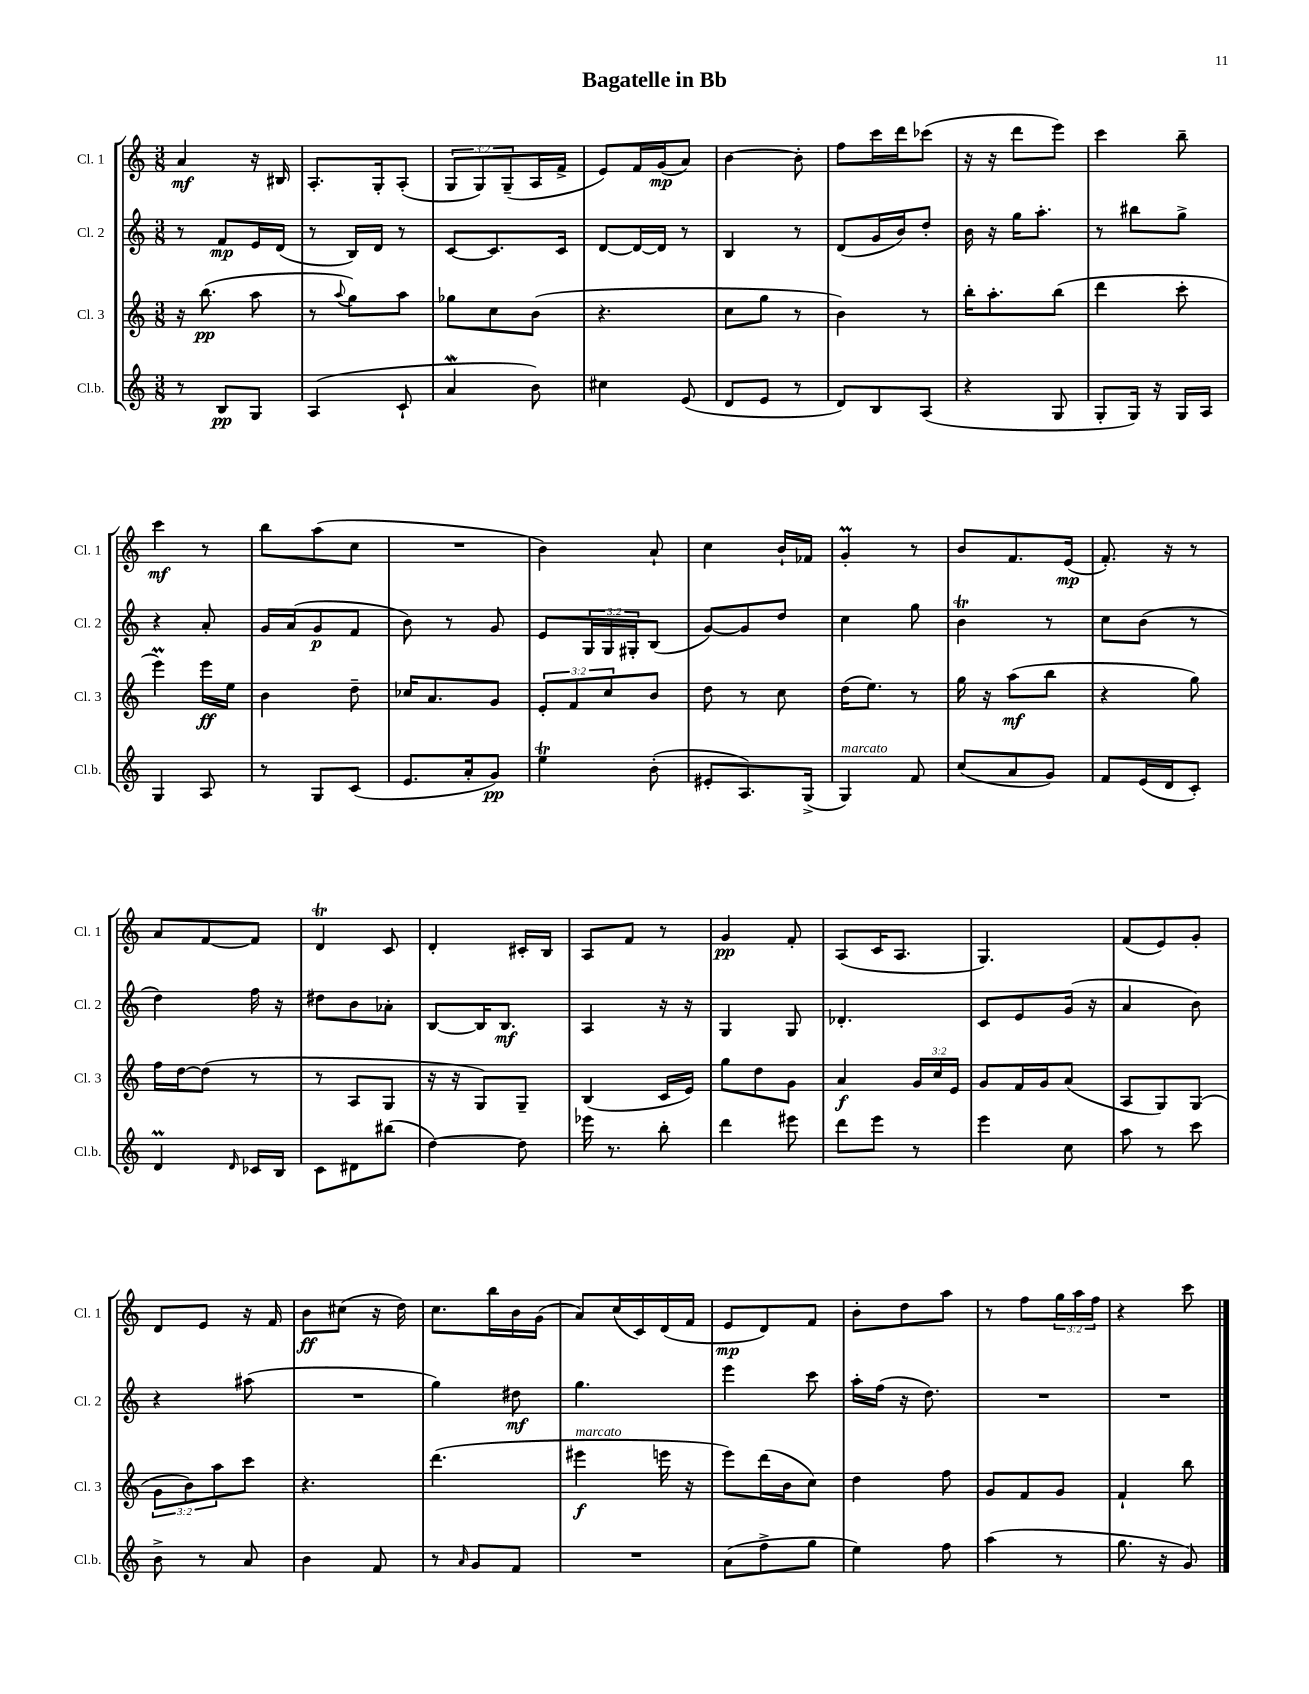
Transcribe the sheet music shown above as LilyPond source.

\header { title = "Bagatelle in Bb" }
<<
\new StaffGroup <<
\new Staff = "s0" \with { instrumentName = "Cl. 1" shortInstrumentName = "Cl. 1" } {
    \clef treble \key c \major \numericTimeSignature \time 3/8 \override Staff.TupletNumber.text = #tuplet-number::calc-fraction-text
    a'4\mf r16 bis16 |
    a8.-. g16-. a8-.( |
    \tuplet 3/2 { g8 g8) g8--( } a16 f'16-> |
    e'8) f'16 g'16\mp( a'8) |
    b'4~ b'8-. |
    f''8 c'''16 d'''16 ces'''8( |
    r16 r16 d'''8 e'''8) |
    c'''4 b''8-- |
    c'''4\mf r8 |
    b''8 a''8( c''8 |
    R4. |
    b'4) a'8-! |
    c''4 b'16-! fes'16 |
    g'4-.\prall r8 |
    b'8 f'8. e'16\mp( |
    f'8.-.) r16 r8 |
    a'8 f'8~ f'8 |
    d'4\trill c'8 |
    d'4-. cis'16-. b16 |
    a8 f'8 r8 |
    g'4\pp f'8-. |
    a8( c'16 a8. |
    g4.) |
    f'8( e'8) g'8-. |
    d'8 e'8 r16 f'16 |
    b'8\ff cis''8( r16 d''16) |
    c''8. b''16 b'16 g'16( |
    a'8) c''16( c'16) d'16( f'16 |
    e'8\mp d'8) f'8 |
    b'8-. d''8 a''8 |
    r8 f''8 \tuplet 3/2 { g''16 a''16 f''16 } |
    r4 c'''8 \bar "|." |
}
\new Staff = "s1" \with { instrumentName = "Cl. 2" shortInstrumentName = "Cl. 2" } {
    \clef treble \key c \major \numericTimeSignature \time 3/8 \override Staff.TupletNumber.text = #tuplet-number::calc-fraction-text
    r8 f'8\mp e'16 d'16( |
    r8 b16) d'16 r8 |
    c'8~ c'8. c'16 |
    d'8~ d'16~ d'16 r8 |
    b4 r8 |
    d'8( g'16 b'16) d''8-. |
    b'16 r16 g''16 a''8.-. |
    r8 bis''8 g''8-> |
    r4 a'8-. |
    g'16 a'16( g'8\p f'8 |
    b'8) r8 g'8 |
    e'8 \tuplet 3/2 { g16 g16 gis16-. } b8( |
    g'8~) g'8 d''8 |
    c''4 g''8 |
    b'4\trill r8 |
    c''8 b'8( r8 |
    d''4) f''16 r16 |
    dis''8 b'8 aes'8-. |
    b8~ b16 b8.\mf |
    a4 r16 r16 |
    g4 g8 |
    des'4.-. |
    c'8 e'8 g'16( r16 |
    a'4 b'8) |
    r4 ais''8( |
    R4. |
    g''4) dis''8\mf |
    g''4. |
    e'''4 c'''8 |
    a''16-. f''16( r16 d''8.) |
    R4. |
    R4. \bar "|." |
}
\new Staff = "s2" \with { instrumentName = "Cl. 3" shortInstrumentName = "Cl. 3" } {
    \clef treble \key c \major \numericTimeSignature \time 3/8 \override Staff.TupletNumber.text = #tuplet-number::calc-fraction-text
    r16 b''8.\pp( a''8 |
    r8 \appoggiatura { a''8 } g''8) a''8 |
    ges''8 c''8 b'8( |
    r4. |
    c''8 g''8 r8 |
    b'4) r8 |
    b''16-. a''8.-. b''8( |
    d'''4 c'''8-. |
    e'''4\prall) e'''16\ff e''16 |
    b'4 d''8-- |
    ces''16 a'8. g'8 |
    \tuplet 3/2 { e'8-. f'8 c''8 } b'8 |
    d''8 r8 c''8 |
    d''16( e''8.) r8 |
    g''16 r16 a''8\mf( b''8 |
    r4 g''8) |
    f''16 d''16~ d''8( r8 |
    r8 a8 g8 |
    r16 r16 g8) g8-- |
    b4( c'16 e'16) |
    g''8 d''8 g'8 |
    a'4\f \tuplet 3/2 { g'16 c''16 e'16 } |
    g'8 f'16 g'16 a'8( |
    a8 g8) g8( |
    \tuplet 3/2 { g'8 b'8) a''8 } c'''8 |
    r4. |
    d'''4.( |
    eis'''4\f^\markup { \italic "marcato" } e'''16 r16 |
    e'''8) d'''16( b'16 c''8) |
    d''4 f''8 |
    g'8 f'8 g'8 |
    f'4-! b''8 \bar "|." |
}
\new Staff = "s3" \with { instrumentName = "Cl.b." shortInstrumentName = "Cl.b." } {
    \clef treble \key c \major \numericTimeSignature \time 3/8
    r8 b8\pp g8 |
    a4( c'8-! |
    a'4\mordent b'8) |
    cis''4 e'8( |
    d'8 e'8 r8 |
    d'8) b8 a8( |
    r4 g8 |
    g8-. g16) r16 g16 a16 |
    g4 a8 |
    r8 g8 c'8( |
    e'8. a'16-. g'8\pp) |
    e''4\trill b'8-.( |
    eis'8-. a8.) g16->( |
    g4^\markup { \italic "marcato" }) f'8 |
    c''8( a'8 g'8) |
    f'8 e'16( d'16 c'8-.) |
    d'4\prall \grace { d'16 } ces'16 b16 |
    c'8 dis'8 bis''8( |
    d''4~) d''8 |
    ees'''16 r8. b''8-. |
    d'''4 eis'''8 |
    d'''8 e'''8 r8 |
    e'''4 c''8 |
    a''8 r8 c'''8 |
    b'8-> r8 a'8 |
    b'4 f'8 |
    r8 \grace { a'16 } g'8 f'8 |
    R4. |
    a'8( f''8-> g''8 |
    e''4) f''8 |
    a''4( r8 |
    g''8. r16 g'8) \bar "|." |
}
>>
>>
\layout { \context { \Score \remove "Bar_number_engraver" } }
